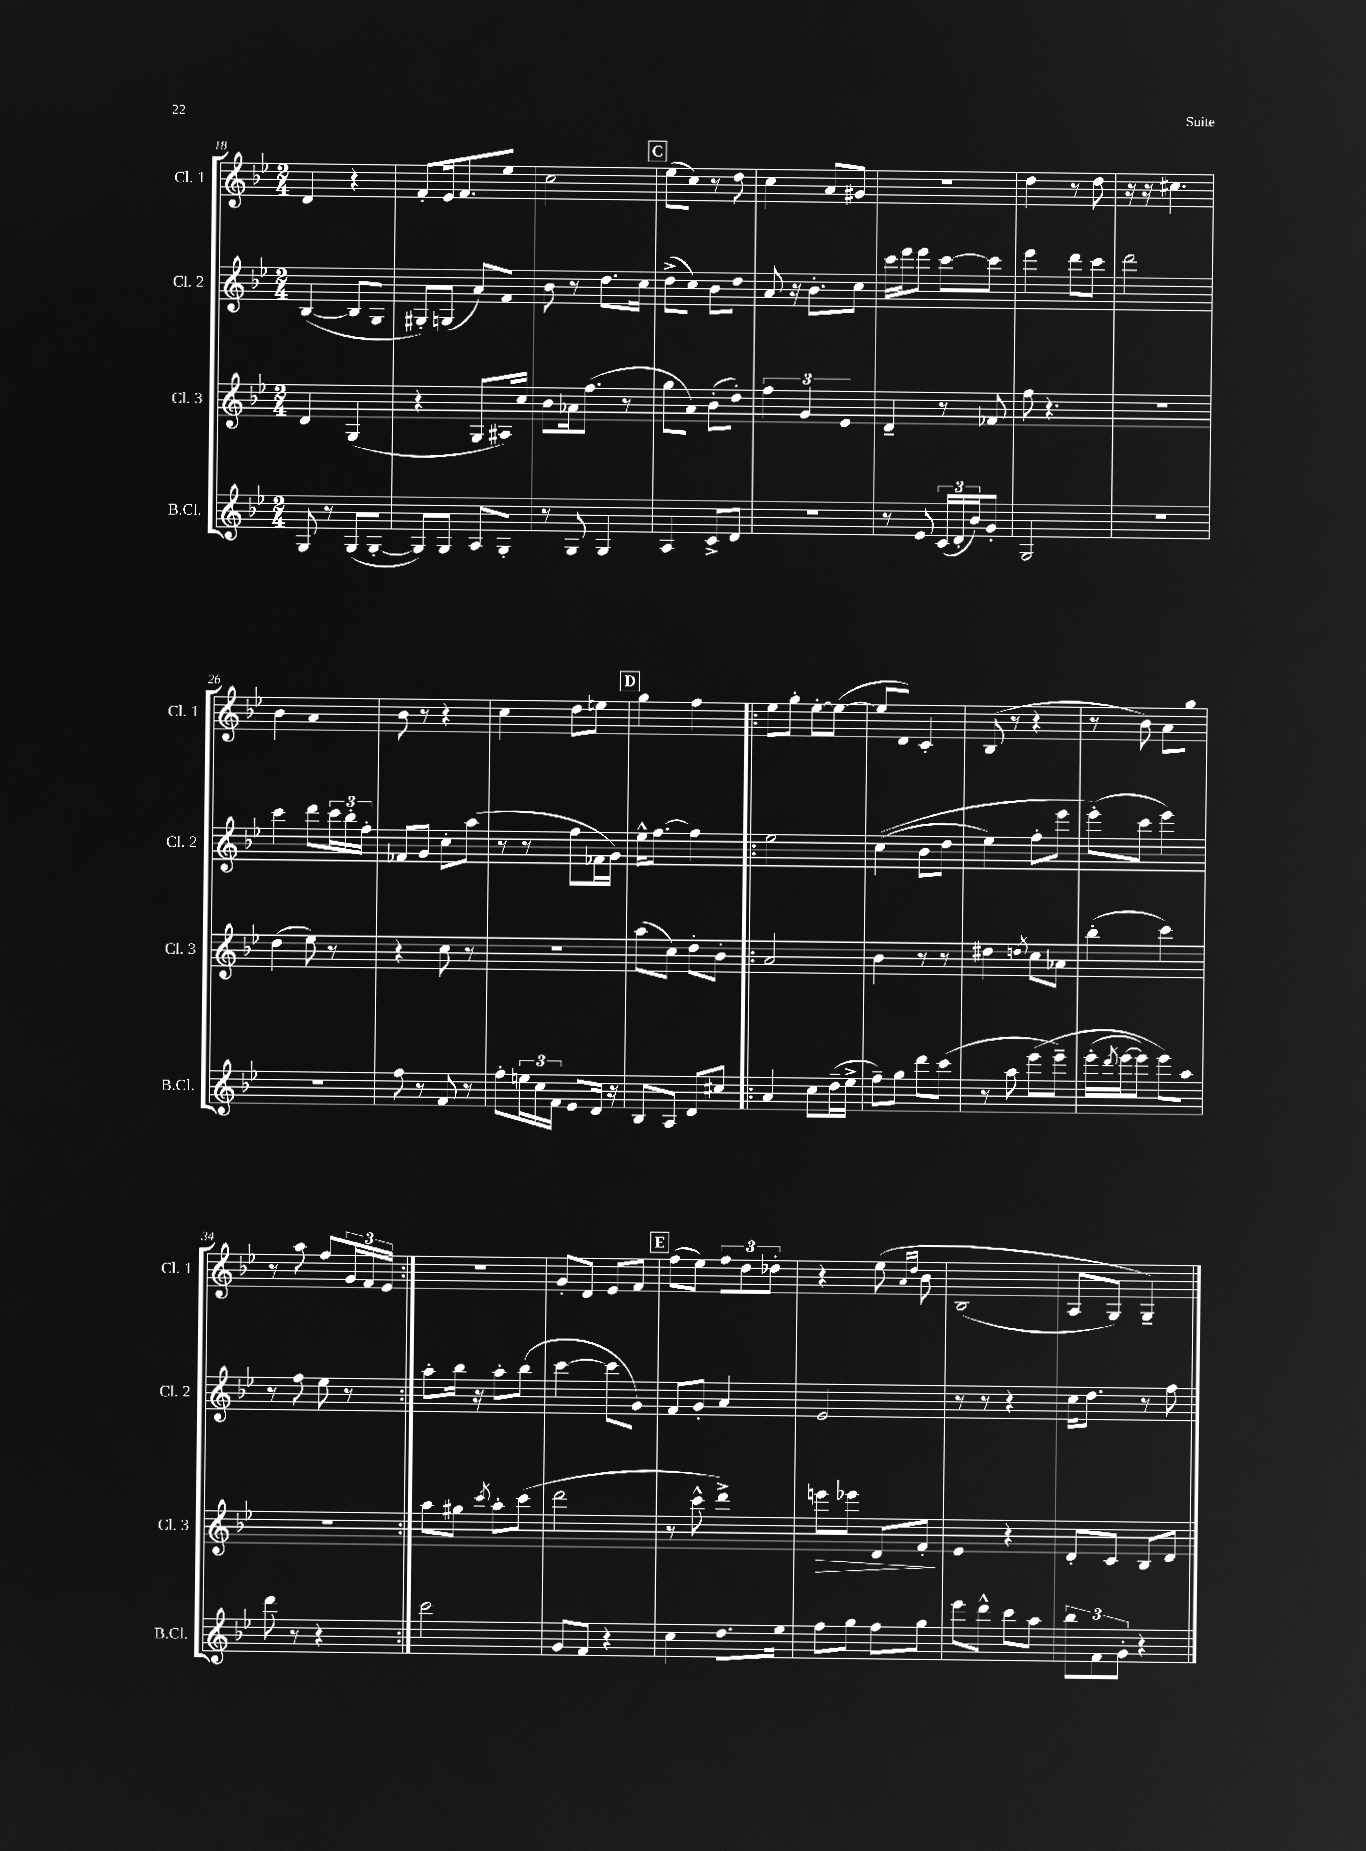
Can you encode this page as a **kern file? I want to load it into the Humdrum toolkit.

**kern	**kern	**kern	**kern
*staff4	*staff3	*staff2	*staff1
*clefG2	*clefG2	*clefG2	*clefG2
*k[b-e-]	*k[b-e-]	*k[b-e-]	*k[b-e-]
*M2/4	*M2/4	*M2/4	*M2/4
8G	4d	([4B-	4d
8r	.	.	.
(8G	(4G	8B-]	4r
[8G'	.	8G	.
=	=	=	=
8G])	4r	8G#')	8f'
8G	.	(8G	16e-
.	.	.	8.f
8A	8G	8a)	.
8G'	16A#)	8f	8ee-
.	16cc	.	.
=	=	=	=
8r	8b-	8b-	2cc
8G	16a-	8r	.
.	(8.ff	.	.
4G	.	8.dd	.
.	8r	.	.
.	.	16cc	.
=	=	=	=
4A	8gg	(8dd^	(8ee-
.	8a)	8cc)	8cc)
8c^	(8b-'	8b-	8r
8d	8dd')	8dd	8dd
=	=	=	=
2r	6ff	8a	4cc
.	.	16r	.
.	6g	.	.
.	.	8.b-'	.
.	.	.	8a
.	6e-	.	.
.	.	8cc	8g#
=	=	=	=
8r	4d~	16ccc	2r
.	.	16eee-	.
8e-	.	8eee-	.
(24c	8r	[8ccc	.
24d'	.	.	.
24b-)	.	.	.
8g'	8f-	8ccc]	.
=	=	=	=
2G	8ff	4eee-	4dd
.	4.r	.	.
.	.	8ddd	8r
.	.	8ccc	8dd
=	=	=	=
2r	2r	2ddd	16r
.	.	.	16r
.	.	.	4.cc#
=	=	=	=
2r	(4dd	4ccc	4b-
.	8ee-)	8ddd	4a
.	8r	24ccc	.
.	.	24bb-'	.
.	.	24ff'	.
=	=	=	=
8ff	4r	8f-	8b-
8r	.	8g	8r
8f	8cc	8cc'	4r
8r	8r	(8aa	.
=	=	=	=
8ff'	2r	8r	4cc
24ee	.	8r	.
24cc	.	.	.
24f	.	.	.
8e-	.	8ff	8dd
16d	.	16f-	8ee
16r	.	16g)	.
=	=	=	=
8B-	(8aa	16ee-^^	4gg
.	.	[8.ff	.
8A	8cc)	.	.
8d	8dd'	4ff]	4ff
8cc#	8b-'	.	.
=!|:	=!|:	=!|:	=!|:
4a	2a	2ee-	8ee-
.	.	.	8gg'
8cc	.	.	[8ee-'
(16dd~	.	.	(8ee-_
16ee-^	.	.	.
=	=	=	=
8ff~)	4b-	&((4cc	8ee-]
8gg	.	.	8d)
8ddd	8r	8b-	4c'
(8ccc	8r	8dd	.
=	=	=	=
8r	4dd#	4ee-)	(8B-
8aa	.	.	8r
.	8qdd	.	.
&(8eee-	8cc	8ff'	4r
8eee-~)	8a-	8eee-	.
=	=	=	=
(16eee-'	(4bb-'	(8eee-'&)	8r
8qddd	.	.	.
[16eee-	.	.	.
8eee-])	.	8ccc	8b-)
8eee-&)	4ccc)	4eee-)	8a
8aa	.	.	8gg
=	=	=	=
8ddd	2r	8r	8r
8r	.	8ff	8aa
4r	.	8ee-	8ff
.	.	8r	24g
.	.	.	24f
.	.	.	24e-
=:|!	=:|!	=:|!	=:|!
2ccc	8aa	8aa'	2r
.	8gg#	16bb-	.
.	.	16r	.
.	8qccc	.	.
.	8aa'	8aa'	.
.	(8ccc	(8bb-	.
=	=	=	=
8g	2ddd	[4ccc	8g'
8f	.	.	8d
4r	.	8ccc]	8e-
.	.	8g)	8f
=	=	=	=
4cc	8r	8f	(8ff
.	8ccc^^	8g'	8ee-)
8.dd	4ddd^)	4a	12ff
.	.	.	12dd
.	.	.	12dd-'
16ee-	.	.	.
=	=	=	=
8ff	8eee	2e-	4r
8gg	8eee-	.	.
8ff	8d	.	&(8ee-
.	.	.	16qqa
.	.	.	16qqdd
8gg	8f'	.	8b-
=	=	=	=
8eee-	4e-	8r	(2B-
8ddd^^	.	8r	.
8ccc	4r	4r	.
8aa	.	.	.
=	=	=	=
12bb-	8d'	16cc	8A
.	.	8.dd	.
12f	.	.	.
.	8c	.	8G)
12g'	.	.	.
4r	8B-	8r	4G~&)
.	8d	8ff	.
==	==	==	==
*-	*-	*-	*-
